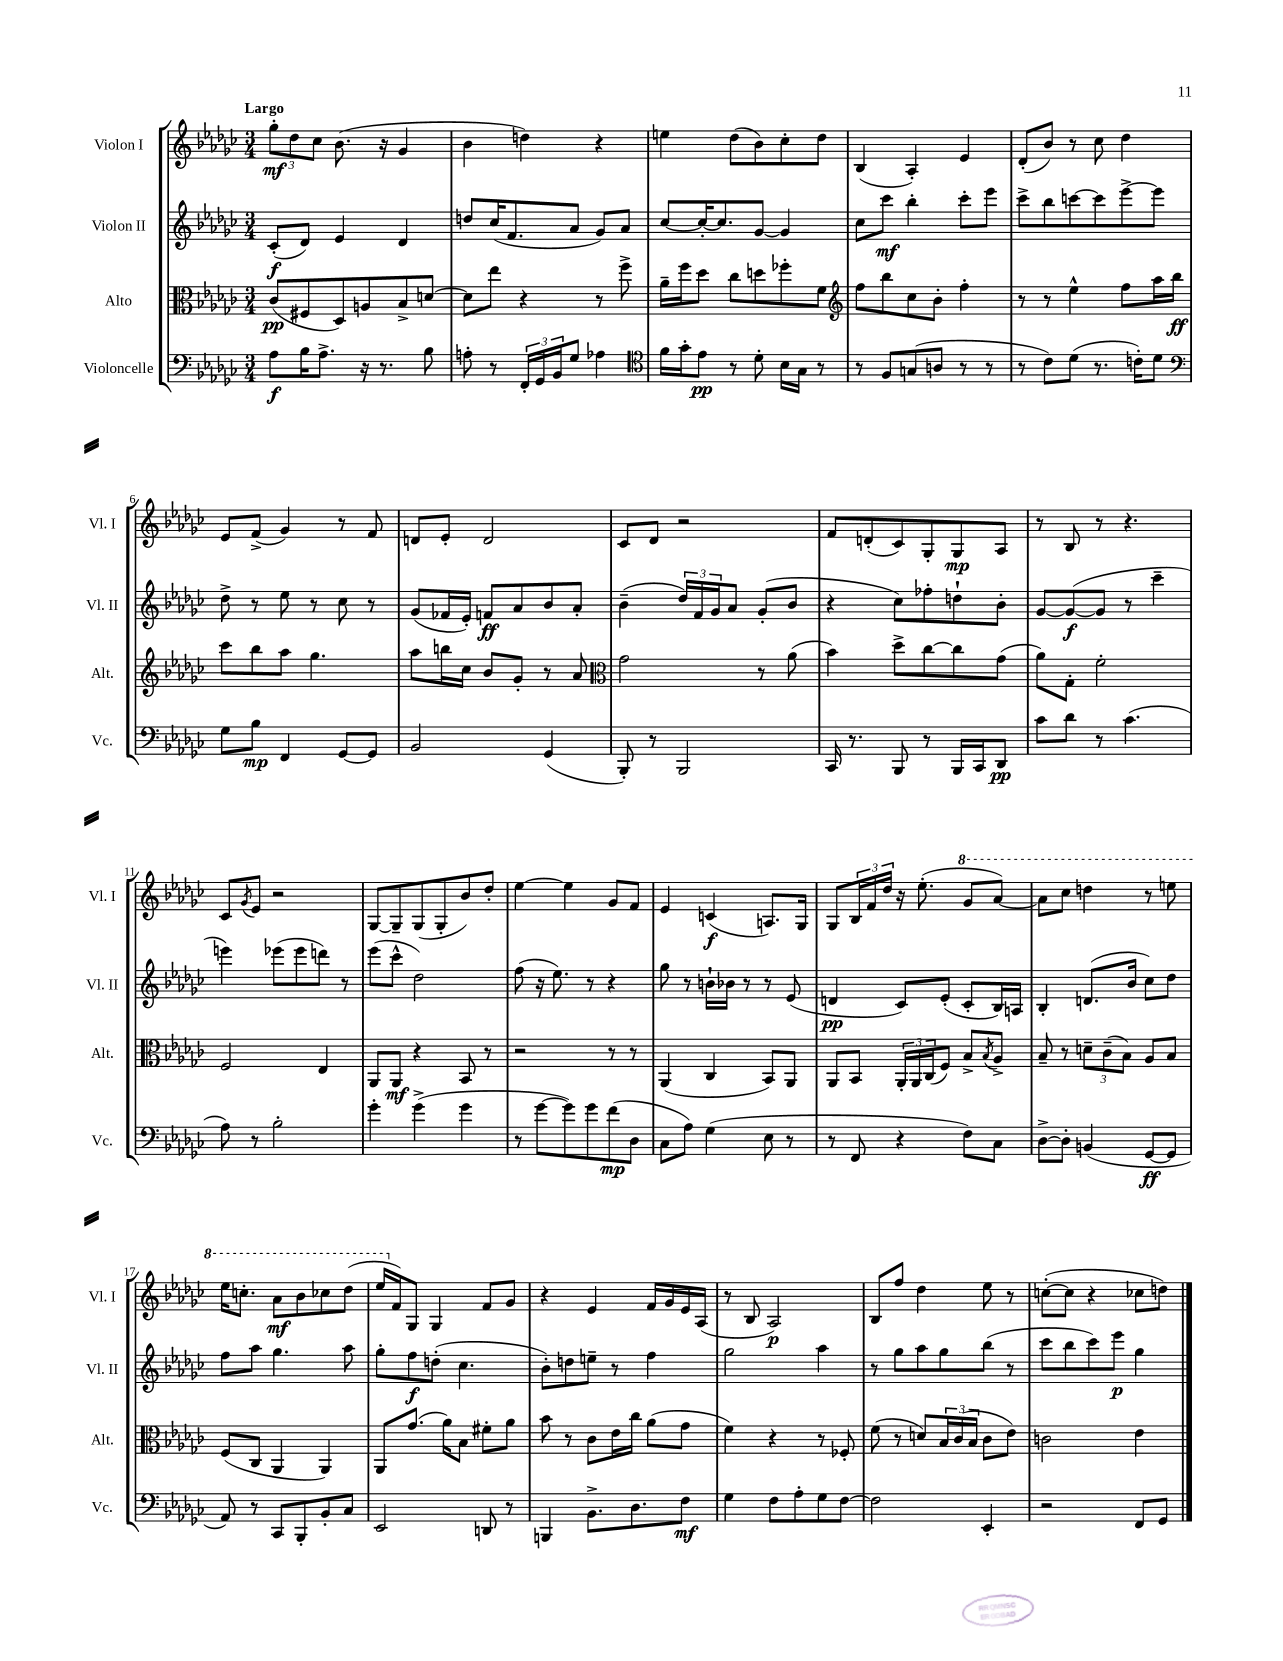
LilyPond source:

<<
\new StaffGroup <<
\new Staff = "s0" \with { instrumentName = "Violon I" shortInstrumentName = "Vl. I" } {
    \clef treble \key ges \major \numericTimeSignature \time 3/4 \tempo "Largo"
    \tuplet 3/2 { ges''8-.\mf des''8 ces''8 } bes'8.( r16 ges'4 |
    bes'4 d''4) r4 |
    e''4 des''8( bes'8) ces''8-. des''8 |
    bes4( aes4-.) ees'4 |
    des'8-.( bes'8) r8 ces''8 des''4 |
    ees'8 f'8->( ges'4) r8 f'8 |
    d'8 ees'8-. d'2 |
    ces'8 des'8 r2 |
    f'8 d'8-.( ces'8) ges8-. ges8\mp aes8 |
    r8 bes8 r8 r4. |
    ces'8 \acciaccatura { ges'8 } ees'8 r2 |
    ges8~ ges8-- ges8( ges8-. bes'8) des''8-. |
    ees''4~ ees''4 ges'8 f'8 |
    ees'4 c'4\f( a8.) ges16 |
    ges8 \tuplet 3/2 { bes16 f'16 des''16 } r16 ees''8.-.( \ottava #1 ges''8 aes''8~) |
    aes''8 ces'''8 d'''4 r8 e'''8 |
    ees'''16 c'''8.-. aes''8\mf bes''8 ces'''8 des'''8( |
    ees'''16 \ottava #0 f'16) ges8 ges4 f'8 ges'8 |
    r4 ees'4 f'16 ges'16 ees'16 aes16( |
    r8 bes8 aes2\p) |
    bes8 f''8 des''4 ees''8 r8 |
    c''8~-.( c''8 r4 ces''8 d''8) \bar "|." |
}
\new Staff = "s1" \with { instrumentName = "Violon II" shortInstrumentName = "Vl. II" } {
    \clef treble \key ges \major \numericTimeSignature \time 3/4
    ces'8-.\f( des'8) ees'4 des'4 |
    d''8 ces''16( f'8. aes'8 ges'8) aes'8 |
    ces''8~ ces''16~-. ces''8. ges'8~ ges'4 |
    ces''8 ces'''8\mf bes''4-. ces'''8-. ees'''8 |
    ces'''8-> bes''8 c'''8~ c'''8 ees'''8~-> ees'''8 |
    des''8-> r8 ees''8 r8 ces''8 r8 |
    ges'8( fes'16 ees'16-.) f'8\ff aes'8 bes'8 aes'8-. |
    bes'4--( \tuplet 3/2 { des''16) f'16 ges'16 } aes'8 ges'8-.( bes'8 |
    r4 ces''8) fes''8-. d''8-! bes'8-. |
    ges'8~ ges'8~\f( ges'8 r8 ces'''4-- |
    e'''4) ees'''8( ees'''8 d'''8) r8 |
    ees'''8( ces'''8-^ des''2) |
    f''8( r16 ees''8.) r8 r4 |
    ges''8 r8 b'16-! bes'16 r8 r8 ees'8( |
    d'4\pp ces'8) ees'8-.( ces'8-. bes16) a16 |
    bes4-. d'8.( bes'16 ces''8) des''8 |
    f''8 aes''8 ges''4. aes''8 |
    ges''8-. f''8\f d''8-.( ces''4. |
    bes'8-.) d''8 e''8-- r8 f''4 |
    ges''2 aes''4 |
    r8 ges''8 aes''8 ges''8 bes''8( r8 |
    ces'''8 bes''8 ces'''8) ees'''8\p ges''4 \bar "|." |
}
\new Staff = "s2" \with { instrumentName = "Alto" shortInstrumentName = "Alt." } {
    \clef alto \key ges \major \numericTimeSignature \time 3/4
    ces'8\pp( fis8 des8) a8 bes8-> d'8~ |
    d'8 ees''8 r4 r8 f''8-> |
    aes'16-- f''16 des''8 ces''8 d''8 fes''8-. f'8 |
    \clef treble f''8 bes''8 ces''8 bes'8-. f''4-. |
    r8 r8 ees''4-^ f''8 aes''16 bes''16\ff |
    ces'''8 bes''8 aes''8 ges''4. |
    aes''8 b''16 ces''16 bes'8 ges'8-. r8 aes'8 |
    \clef alto ges'2 r8 aes'8( |
    bes'4) des''8-> ces''8~ ces''8 ges'8( |
    aes'8) ges8-. f'2-. |
    f2 ees4 |
    aes,8 aes,8\mf r4 bes,8 r8 |
    r2 r8 r8 |
    aes,4( ces4 bes,8) aes,8 |
    aes,8 bes,8 \tuplet 3/2 { aes,16-. aes,16 ces16( } f8) bes8-> \acciaccatura { bes8 } aes8-> |
    bes8-- r8 \tuplet 3/2 { d'8-- ces'8--( bes8) } aes8 bes8 |
    f8( ces8 aes,4 aes,4) |
    aes,8 ges'8.( aes'16) bes8 fis'8-. aes'8 |
    bes'8 r8 ces'8 ees'16 ces''16 aes'8( ges'8 |
    f'4) r4 r8 fes8-. |
    f'8( r8 d'8) \tuplet 3/2 { bes16 ces'16( bes16 } ces'8 ees'8) |
    c'2 ees'4 \bar "|." |
}
\new Staff = "s3" \with { instrumentName = "Violoncelle" shortInstrumentName = "Vc." } {
    \clef bass \key ges \major \numericTimeSignature \time 3/4
    aes8\f bes16 aes8.-> r16 r8. bes8 |
    a8-. r8 \tuplet 3/2 { f,16-. ges,16 bes,16 } ges8 aes4 |
    \clef tenor f'16 ges'16-. ees'8\pp r8 des'8-. bes16 ges16 r8 |
    r8 f8 g8( a8 r8 r8 |
    r8 ces'8) des'8( r8. c'16-.) des'8 |
    \clef bass ges8 bes8\mp f,4 ges,8~ ges,8 |
    bes,2 ges,4( |
    bes,,8-.) r8 bes,,2 |
    ces,16 r8. bes,,8 r8 bes,,16 ces,16 des,8\pp |
    ces'8 des'8 r8 ces'4.( |
    aes8) r8 bes2-. |
    ges'4-. ges'4->( ges'4 |
    r8 ges'8~ ges'8) ges'8 f'8\mp( des8 |
    ces8 aes8) ges4( ees8 r8 |
    r8 f,8 r4 f8) ces8 |
    des8~-> des8-. b,4( ges,8~\ff ges,8 |
    aes,8) r8 ces,8 bes,,8-. bes,8-. ces8 |
    ees,2 d,8 r8 |
    b,,4 bes,8.-> des8. f8\mf |
    ges4 f8 aes8-. ges8 f8~ |
    f2 ees,4-. |
    r2 f,8 ges,8 \bar "|." |
}
>>
>>
